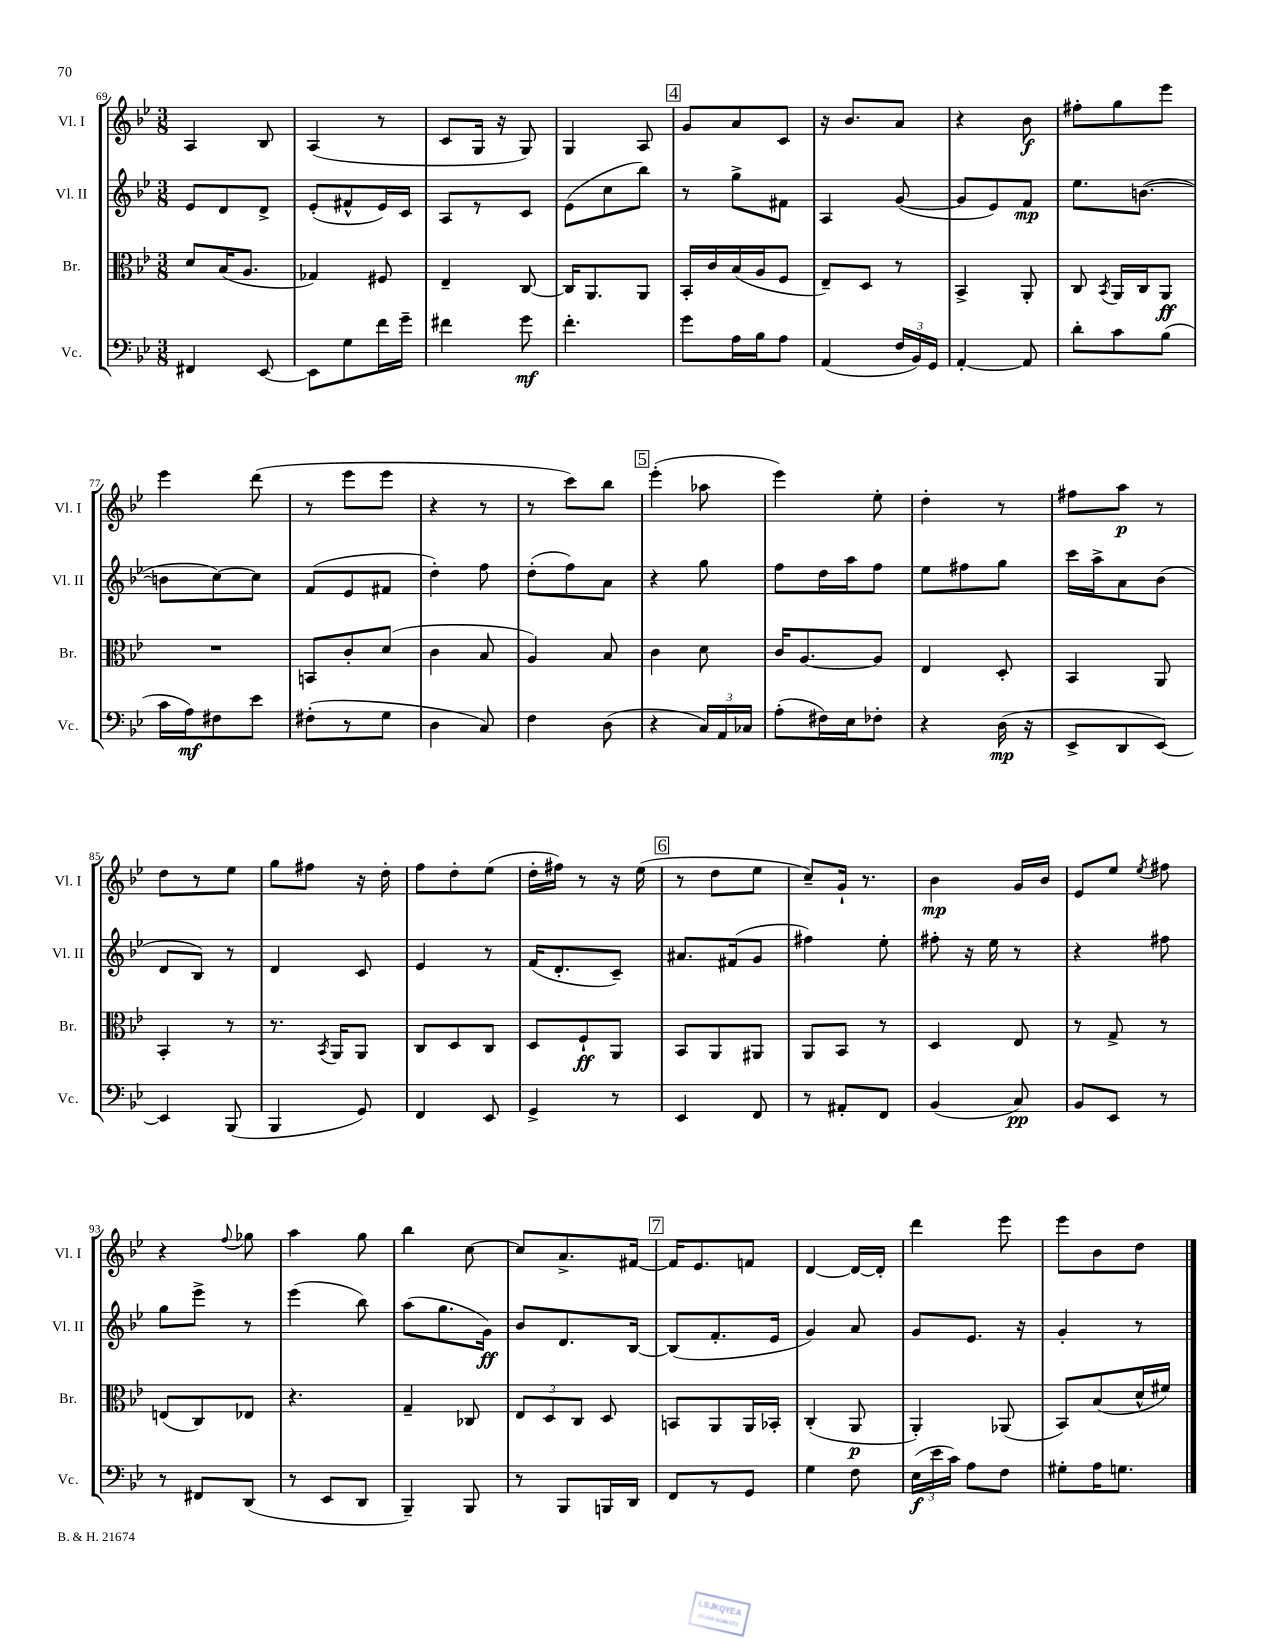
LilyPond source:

<<
\new StaffGroup <<
\new Staff = "s0" \with { instrumentName = "Vl. I" shortInstrumentName = "Vl. I" } {
    \clef treble \key bes \major \numericTimeSignature \time 3/8
    \autoBeamOff a4 bes8 |
    a4( r8 |
    c'8[ g16] r16 g8) |
    g4 a8 |
    \mark \markup { \box "4" } g'8[ a'8 c'8] |
    r16 bes'8.[ a'8] |
    r4 bes'8\f |
    fis''8[-. g''8 ees'''8] |
    ees'''4 d'''8( |
    r8 ees'''8[ ees'''8] |
    r4 r8 |
    r8 c'''8[) bes''8] |
    \mark \markup { \box "5" } ees'''4-.( aes''8 |
    ees'''4) ees''8-. |
    d''4-. r8 |
    fis''8[ a''8]\p r8 |
    d''8[ r8 ees''8] |
    g''8[ fis''8] r16 d''16-. |
    f''8[ d''8-. ees''8]( |
    d''16[-. fis''16]) r8 r16 ees''16( |
    \mark \markup { \box "6" } r8 d''8[ ees''8] |
    c''8[--) g'16]-! r8. |
    bes'4\mp g'16[ bes'16] |
    ees'8[ ees''8] \acciaccatura { ees''8 } fis''8 |
    r4 \appoggiatura { f''8 } ges''8 |
    a''4 g''8 |
    bes''4 c''8~ |
    c''8[ a'8.-> fis'16]~ |
    \mark \markup { \box "7" } fis'16[ ees'8. f'8] |
    d'4~ d'16[~ d'16]-. |
    d'''4 ees'''8 |
    ees'''8[ bes'8 d''8] \bar "|." |
}
\new Staff = "s1" \with { instrumentName = "Vl. II" shortInstrumentName = "Vl. II" } {
    \clef treble \key bes \major \numericTimeSignature \time 3/8
    \autoBeamOff ees'8[ d'8 d'8]-> |
    ees'8[-.( fis'8-^ ees'16) c'16] |
    a8[ r8 c'8] |
    ees'8[( c''8 bes''8]) |
    \mark \markup { \box "4" } r8 g''8[-> fis'8] |
    a4 g'8~( |
    g'8[ ees'8) f'8]\mp |
    ees''8.[ b'8.]~( |
    b'8[ c''8~) c''8] |
    f'8[( ees'8 fis'8] |
    d''4-.) f''8 |
    d''8[-.( f''8) a'8] |
    \mark \markup { \box "5" } r4 g''8 |
    f''8[ d''16 a''16 f''8] |
    ees''8[ fis''8 g''8] |
    c'''16[ a''16-> a'8 bes'8]( |
    d'8[ bes8]) r8 |
    d'4 c'8 |
    ees'4 r8 |
    f'16[( d'8.-. c'8]--) |
    \mark \markup { \box "6" } ais'8.[ fis'16( g'8] |
    fis''4) ees''8-. |
    fis''8-. r16 ees''16 r8 |
    r4 fis''8 |
    g''8[ ees'''8]-> r8 |
    ees'''4( bes''8) |
    a''8[( g''8. g'16]\ff) |
    bes'8[ d'8. bes16]~ |
    \mark \markup { \box "7" } bes8[( f'8.-. ees'16] |
    g'4) a'8 |
    g'8[ ees'8.] r16 |
    g'4-. r8 \bar "|." |
}
\new Staff = "s2" \with { instrumentName = "Br." shortInstrumentName = "Br." } {
    \clef alto \key bes \major \numericTimeSignature \time 3/8
    \autoBeamOff d'8[ bes16( a8.] |
    ges4) fis8 |
    ees4-- c8~ |
    c16[ a,8. a,8] |
    \mark \markup { \box "4" } bes,16[-. c'16 bes16( a16 f8] |
    ees8[--) d8] r8 |
    bes,4-> a,8-. |
    c8 \acciaccatura { bes,8 } a,16[ c16 a,8]\ff |
    R4. |
    b,8[ c'8-. d'8]( |
    c'4 bes8 |
    a4) bes8 |
    \mark \markup { \box "5" } c'4 d'8 |
    c'16[ a8.~ a8] |
    ees4 d8-. |
    bes,4 a,8 |
    bes,4-. r8 |
    r8. \acciaccatura { bes,8 } a,16[ a,8] |
    c8[ d8 c8] |
    d8[ f8-!\ff a,8] |
    \mark \markup { \box "6" } bes,8[ a,8 ais,8] |
    a,8[ bes,8] r8 |
    d4 ees8 |
    r8 g8-> r8 |
    e8[( c8) ees8] |
    r4. |
    g4-- ces8 |
    \tuplet 3/2 { ees8[ d8 c8] } d8 |
    \mark \markup { \box "7" } b,8[ a,8 a,16 bes,16]-. |
    c4-.( a,8\p |
    a,4-.) aes,8( |
    bes,8[) bes8( d'16-^ fis'16]) \bar "|." |
}
\new Staff = "s3" \with { instrumentName = "Vc." shortInstrumentName = "Vc." } {
    \clef bass \key bes \major \numericTimeSignature \time 3/8
    \autoBeamOff fis,4 ees,8~ |
    ees,8[ g8 f'16 g'16]-- |
    fis'4 g'8\mf |
    f'4.-. |
    \mark \markup { \box "4" } g'8[ a16 bes16 a8] |
    a,4( \tuplet 3/2 { f16[ bes,16) g,16] } |
    a,4~-. a,8 |
    d'8[-. c'8 bes8]( |
    c'16[ a16\mf) fis8 ees'8] |
    fis8[-.( r8 g8] |
    d4 c8) |
    f4 d8( |
    \mark \markup { \box "5" } r4 \tuplet 3/2 { c16[) a,16 ces16] } |
    a8[-.( fis16) ees16 fes8]-. |
    r4 d16\mp( r16 |
    ees,8[-> d,8 ees,8]~) |
    ees,4 bes,,8( |
    bes,,4 g,8) |
    f,4 ees,8 |
    g,4-> r8 |
    \mark \markup { \box "6" } ees,4 f,8 |
    r8 ais,8[-. f,8] |
    bes,4( c8\pp) |
    bes,8[ ees,8] r8 |
    r8 fis,8[ d,8]( |
    r8 ees,8[ d,8] |
    bes,,4--) bes,,8 |
    r8 bes,,8[ b,,16 d,16] |
    \mark \markup { \box "7" } f,8[ r8 g,8] |
    g4 f8 |
    \tuplet 3/2 { ees16[\f( ees'16 c'16]) } a8[ f8] |
    gis8[-. a16 g8.] \bar "|." |
}
>>
>>
\layout { \context { \Score currentBarNumber = #69 } }
